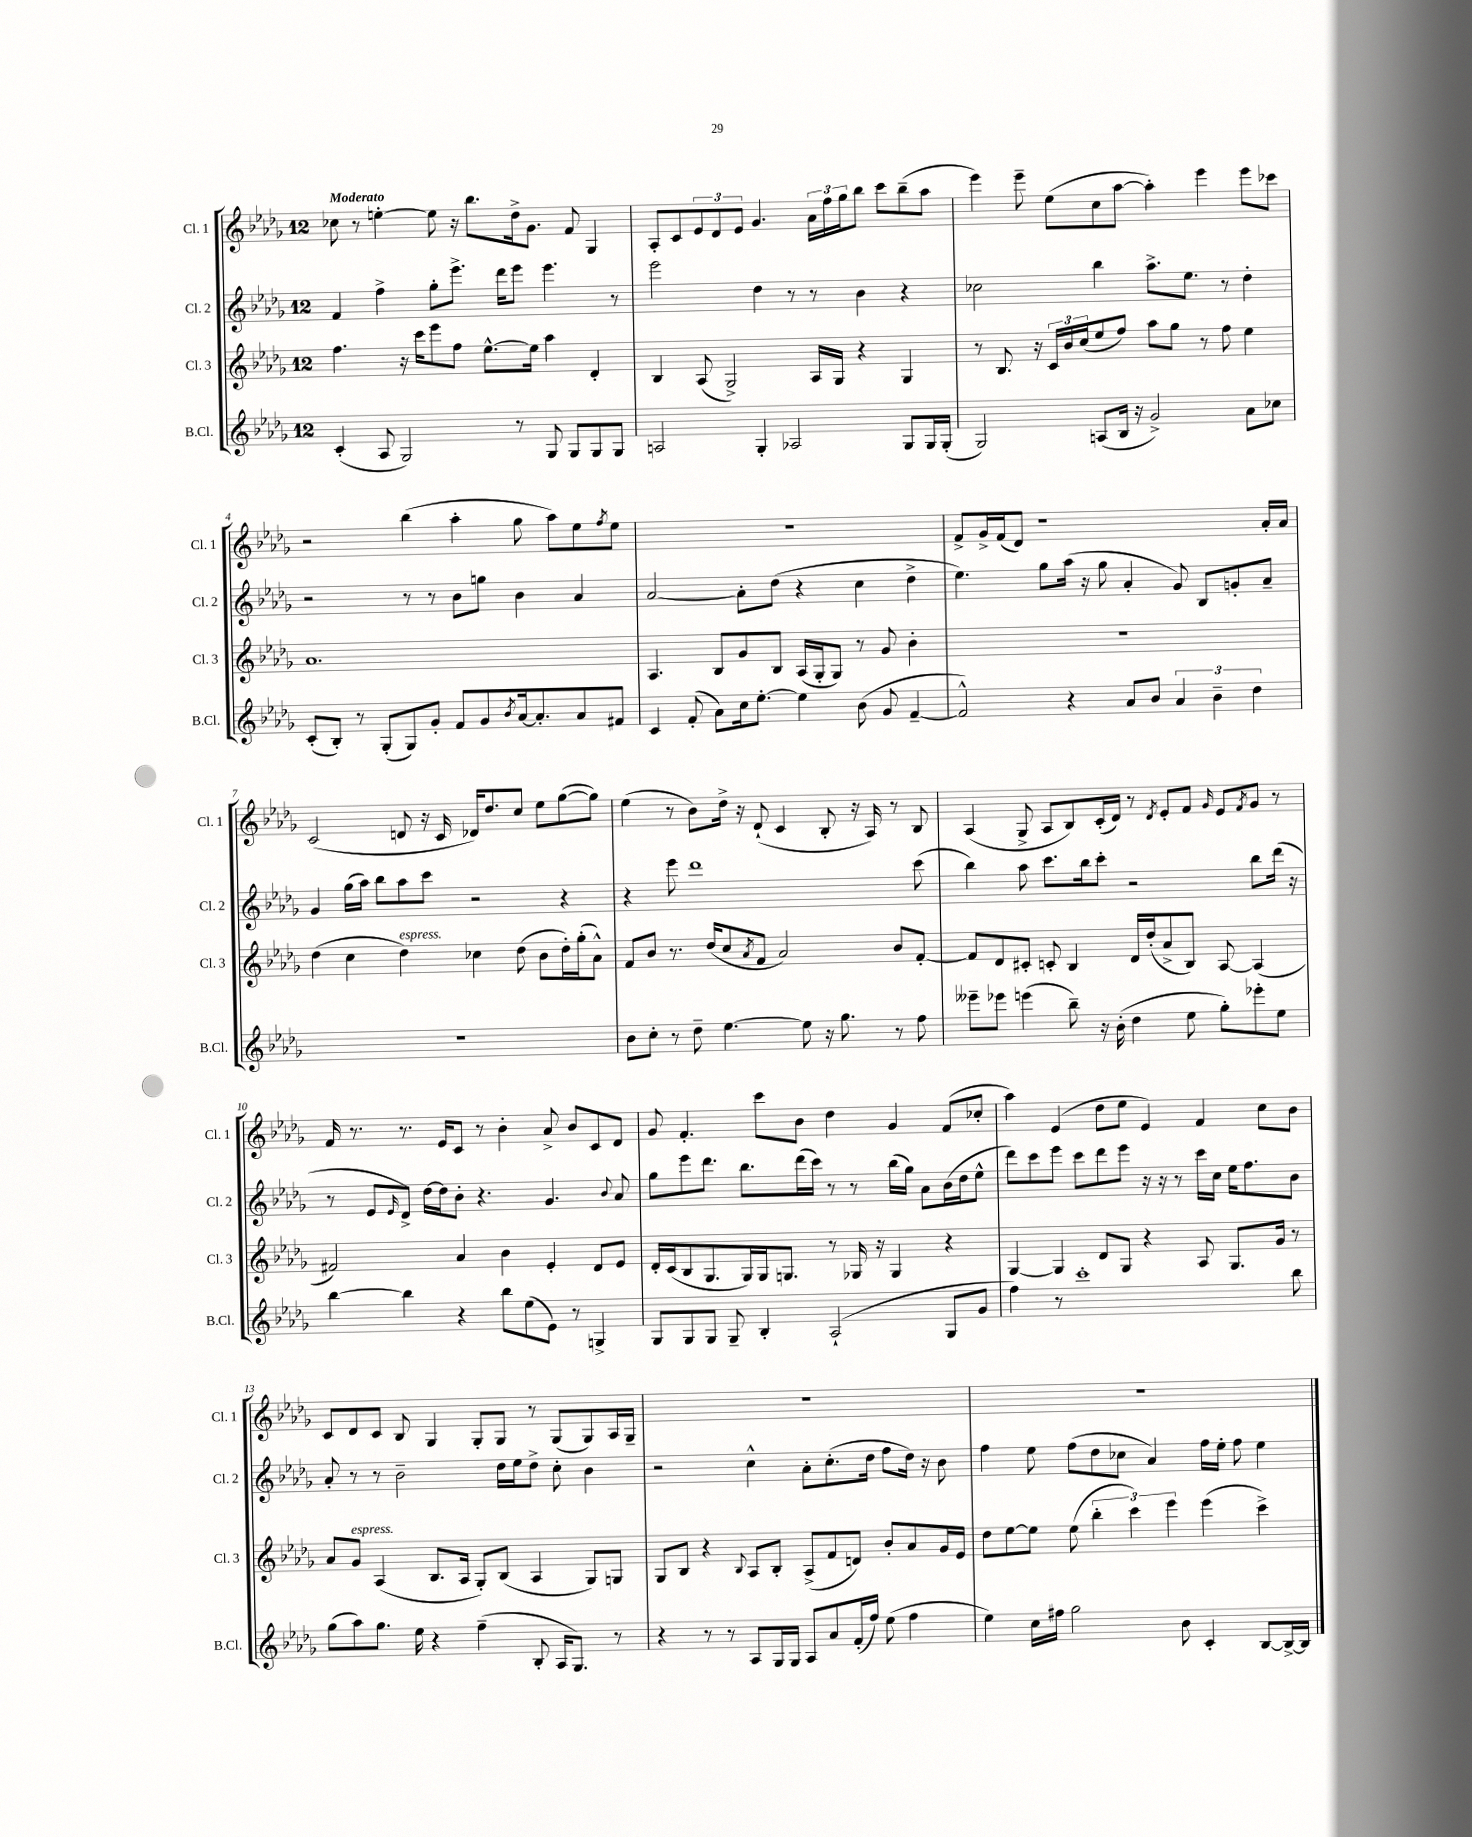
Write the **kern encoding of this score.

**kern	**kern	**kern	**kern
*staff4	*staff3	*staff2	*staff1
*clefG2	*clefG2	*clefG2	*clefG2
*k[b-e-a-d-g-]	*k[b-e-a-d-g-]	*k[b-e-a-d-g-]	*k[b-e-a-d-g-]
*M12/8	*M12/8	*M12/8	*M12/8
(4c'	4.ff	4f	8cc-
.	.	.	8r
8A-	.	4ff^	[4ee'
2G-)	16r	.	.
.	16ccc	.	.
.	8eee-	8gg-'	8ee]
.	8ff	8.eee-^	16r
.	.	.	8.bb-
.	[8.ee-^^	.	.
.	.	16ddd-	.
8r	.	8eee-	16dd-^
.	16ee-]	.	8.g-
8G-	4aa-	4.eee-	.
8G-	.	.	8f
8G-	4d-'	.	4G-
8G-	.	8r	.
=	=	=	=
2A	4B-	2eee-	8A-'
.	.	.	8c
.	(8A-	.	12e-
.	.	.	12d-
.	2G-^)	.	.
.	.	.	12e-
4G-'	.	4dd-	4.g-
2A-	.	8r	.
.	16A-	8r	24a-
.	.	.	24ff
.	16G-	.	.
.	.	.	24gg-
.	4r	4b-	8bb-
.	.	.	8ccc
8G-	4G-	4r	(8bb-~
16G-	.	.	8aa-
(16G-'	.	.	.
=	=	=	=
2G-)	8r	2cc-	4eee-)
.	8.B-	.	.
.	.	.	8eee-~
.	16r	.	.
.	24c	.	(8ee-
.	24b-	.	.
.	(24cc	.	.
(8A	8ee-	4bb-	8cc
16B-	8ff)	.	[8aa-
16r	.	.	.
2g-^)	8aa-	8.aa-^	4aa-'])
.	8gg-	.	.
.	.	8.ee-	.
.	8r	.	4eee-
.	8ff	8r	.
8a-	4ee-	4dd-'	8eee-
8cc-	.	.	8ccc-
=	=	=	=
(8c'	1.a-	2r	2r
8B-')	.	.	.
8r	.	.	.
(8G-'	.	.	.
8G-)	.	8r	(4bb-
8g-'	.	8r	.
8f	.	8b-	4aa-'
8g-	.	8gg	.
8qb-	.	.	.
[16a-	.	4b-	8gg-
8.a-']	.	.	.
.	.	.	8aa-)
8a-	.	4a-	8ee-
.	.	.	8qff
8f#	.	.	8ee-
=	=	=	=
4c	4.A-	[2a-	1.r
(8f'	.	.	.
8a-)	8B-	.	.
16cc	8g-	8a-']	.
[8.ee-'	.	.	.
.	8B-	(8dd-	.
4ee-]	(16A-	4r	.
.	16G-'	.	.
.	8G-)	.	.
(8b-	8r	4cc	.
8g-	8g-	.	.
[4f~	4b-'	4dd-^	.
=	=	=	=
2f^^])	1.r	4.ee-)	8f^
.	.	.	16g-^
.	.	.	(16f
.	.	.	8d-)
.	.	8gg-	1r
4r	.	(16aa-	.
.	.	16r	.
.	.	8gg-	.
8a-	.	4a-'	.
8b-	.	.	.
6a-	.	8g-)	.
.	.	8B-	.
6b-~	.	.	.
.	.	8g'	.
6dd-	.	.	.
.	.	8a-~	16a-'
.	.	.	16a-
=	=	=	=
1.r	(4dd-	4g-	(2c
.	4cc	(16gg-	.
.	.	16aa-)	.
.	.	8bb-	.
.	4dd-)	8aa-	8d
.	.	8ccc	16r
.	.	.	16c
.	4cc-	2r	16d-)
.	.	.	8.dd-
.	(8dd-	.	8cc
.	8b-	.	8ee-
.	16dd-')	4r	([8gg-
.	(16gg-'	.	.
.	8a-^^)	.	8gg-])
=	=	=	=
8b-	8f	4r	(4ee-
8cc'	8b-	.	.
8r	8.r	8eee-	8r
8dd-~	.	1ddd-	8b-)
.	(16dd-	.	.
[4.ee-	8cc	.	16dd-^
.	.	.	16r
.	8qa-	.	.
.	8f	.	(8d-`
.	2a-)	.	4c
8ee-]	.	.	.
16r	.	.	8B-'
8.gg-	.	.	.
.	.	.	16r
.	.	.	16A-)
8r	8b-	.	8r
8ff	[8f'	(8ccc	8B-
=	=	=	=
8eee--~	8f]	4bb-)	(4A-
8eee-	8d-	.	.
(4eee	8c#'	8aa-	8G-^
.	8c'	8.ccc	8A-
8bb-~)	4B-	.	8B-)
.	.	16bb-	.
16r	.	8ccc'	(16c'
(16b-'	.	.	16d-)
4dd-	16d-	2r	8r
.	(16dd-'	.	.
.	.	.	8qd-
.	8a-^	.	8e-'
8ee-	8B-)	.	8f
.	.	.	16qqg-
8gg-')	[8A-	.	8e-
.	.	.	8qf
8eee-'	(4A-]	8bb-	8g-
8ee-	.	(16ddd-	8r
.	.	16r	.
=	=	=	=
[4bb-	2f#)	8r	16f
.	.	.	8.r
.	.	8e-	.
.	.	16qqe-	.
4bb-]	.	8d-^)	8.r
.	.	[16dd-	.
.	.	16dd-]	16e-
4r	4a-	8b-'	8c
.	.	4.r	8r
8bb-	4b-	.	4b-'
(8ee-	.	.	.
8e-)	4e-'	4.g-	8a-^
8r	.	.	8b-
4G^	8d-	.	8c
.	.	8qqb-	.
.	8e-	8a-	8d-
=	=	=	=
8G-	16d-'	8gg-	8g-
.	(16c	.	.
8G-	8B-	8eee-	4.f'
8G-	8.G-	8.ddd-	.
8G-~	.	.	.
.	16G-)	8.bb-	.
4B-'	16G-	.	8ccc
.	8.G	.	.
.	.	(16ddd-	8b-
.	.	16ccc)	.
(2A-`	8r	8r	4dd-
.	16G-	8r	.
.	16r	.	.
.	4G-	(16bb-	4g-
.	.	16gg-)	.
.	.	8a-	.
8G-	4r	(16b-	(8f
.	.	16dd-	.
8g-	.	8ee-^^	8cc-'
=	=	=	=
4ff)	[4G-	8ddd-)	4aa-)
.	.	8ccc	.
8r	4G-]	8eee-	(4e-
1ccc'	.	8ccc	.
.	8d-	8ddd-	8dd-
.	8G-	8eee-	8ee-
.	4r	16r	4e-)
.	.	16r	.
.	.	8r	.
.	8A-	16ccc	4f
.	.	16cc	.
.	8.G-	16ee-	.
.	.	8.ff	.
.	.	.	8cc
.	16g-	.	.
8bb-	8r	8b-	8b-
=	=	=	=
(8gg-	8a-	8a-'	8c
8aa-)	8g-	8r	8d-
8.gg-	(4A-	8r	8c
.	.	2b-~	8B-
16ee-	.	.	.
4r	8.B-	.	4G-
.	16A-	.	.
(4ff~	8G-')	.	8G-'
.	(8B-	16dd-	8G-
.	.	16ee-	.
8B-'	4A-	8dd-^	8r
16A-	.	8cc'	(8G-
8.G-)	.	.	.
.	8G-)	4b-	8G-)
8r	8G	.	16A-
.	.	.	16G-~
=	=	=	=
4r	8G-	2r	1.r
.	8B-	.	.
8r	4r	.	.
8r	.	.	.
.	8qqB-	.	.
8A-	8A-	4cc^^	.
16G-	8B-'	.	.
16G-	.	.	.
8A-	(8A-^	8a-'	.
8a-	8f	(8.cc'	.
(16f'	8d)	.	.
16ff)	.	16dd-	.
(8ee-	8b-'	8ff	.
4ff	8a-	16dd-)	.
.	.	16r	.
.	16g-	8b-	.
.	16e-	.	.
=	=	=	=
4ee-)	8dd-	4ff	1.r
.	[8ee-	.	.
16cc	8ee-]	8ee-	.
16ff#	.	.	.
2gg-	(8ee-	(8ff	.
.	6bb-'	8dd-	.
.	.	8cc-	.
.	6ccc)	.	.
.	.	4a-)	.
.	6eee-	.	.
8b-	.	.	.
4c'	(4eee-	16ff	.
.	.	16ee-'	.
.	.	8ff	.
[8B-	4ccc^)	4ee-	.
16B-^_	.	.	.
16B-]	.	.	.
==	==	==	==
*-	*-	*-	*-
